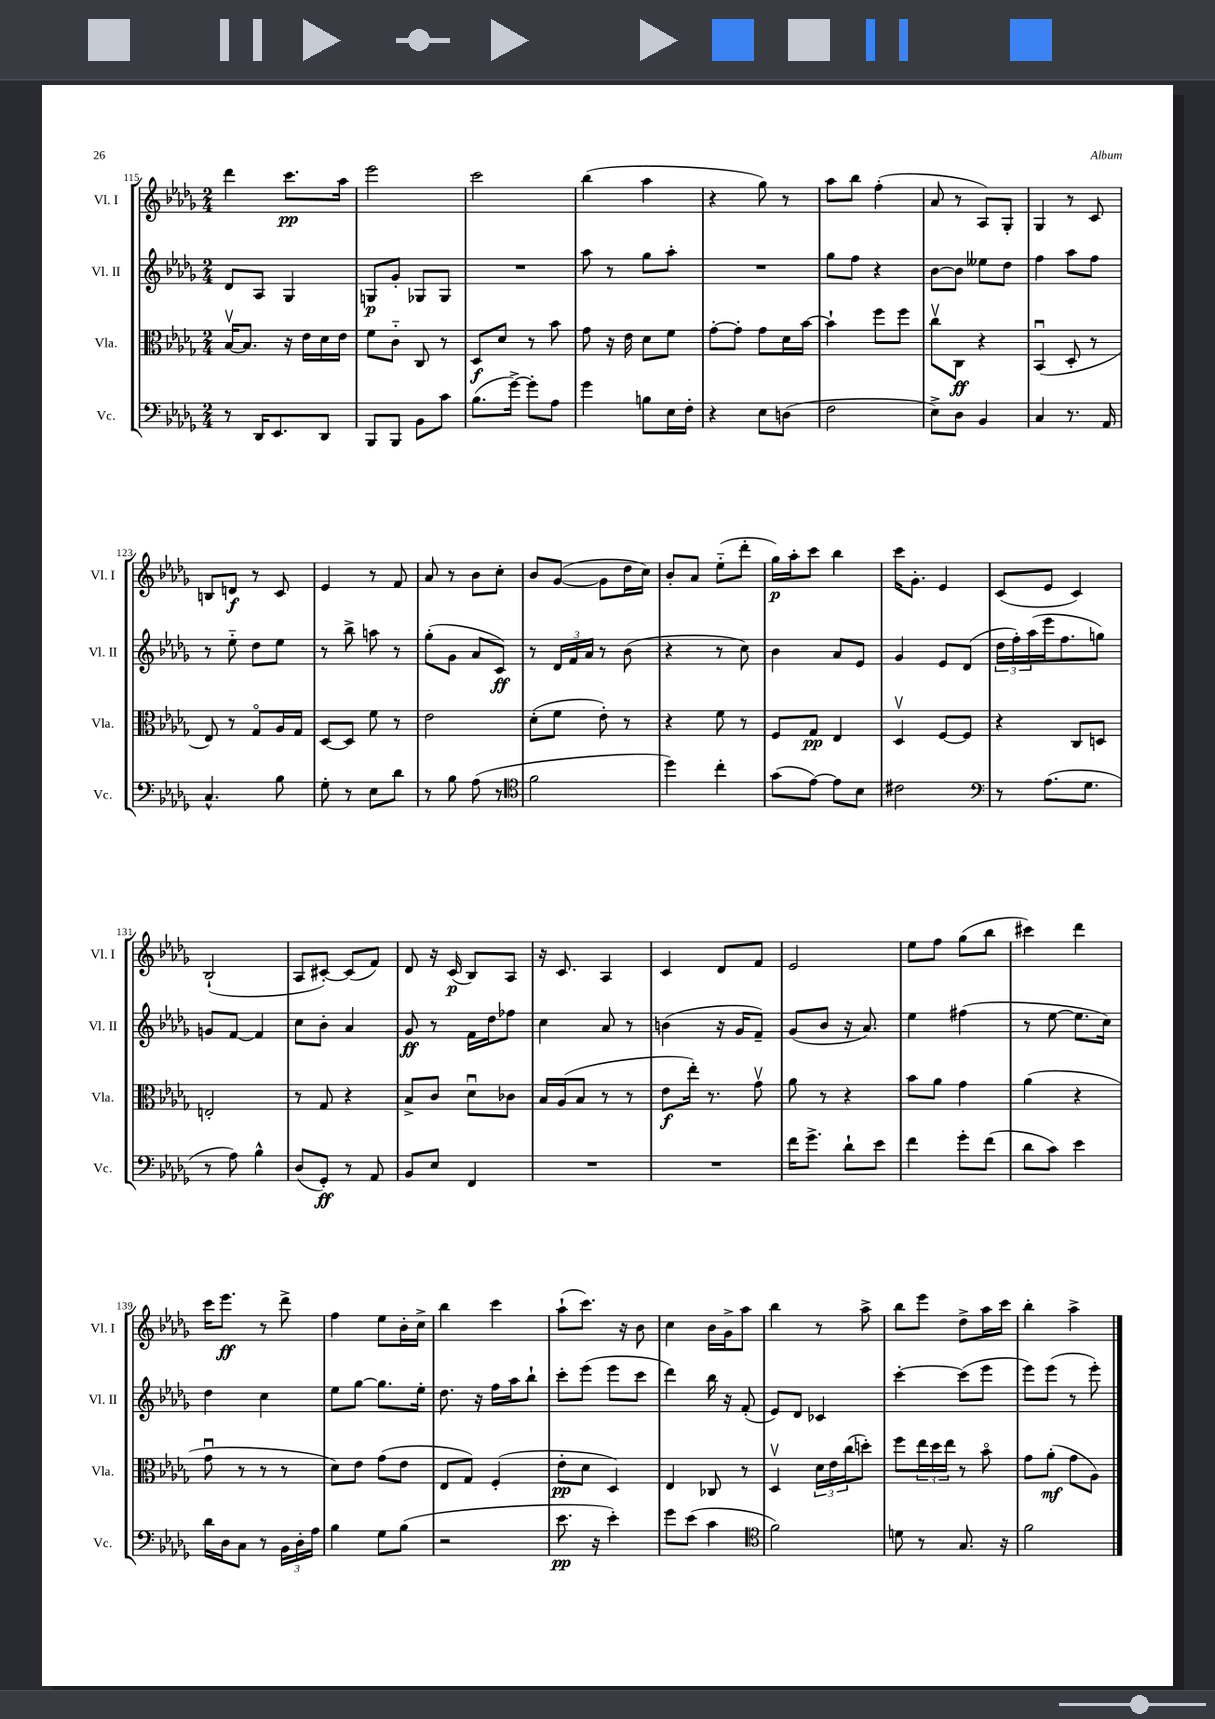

**kern	**dynam	**kern	**dynam	**kern	**dynam	**kern	**dynam
*part4	*part4	*part3	*part3	*part2	*part2	*part1	*part1
*staff4	*staff4	*staff3	*staff3	*staff2	*staff2	*staff1	*staff1
*I"Vc.	*	*I"Vla.	*	*I"Vl. II	*	*I"Vl. I	*
*I'Vc.	*	*I'Vla.	*	*I'Vl. II	*	*I'Vl. I	*
*clefF4	*	*clefC3	*	*clefG2	*	*clefG2	*
*k[b-e-a-d-g-]	*	*k[b-e-a-d-g-]	*	*k[b-e-a-d-g-]	*	*k[b-e-a-d-g-]	*
*M2/4	*	*M2/4	*	*M2/4	*	*M2/4	*
=115	=115	=115	=115	=115	=115	=115	=115
8r	.	[16B-v/KL	.	8d-/L	.	4ddd-\	.
.	.	8.B-/J]	.	.	.	.	.
16DD-/KL	.	.	.	8A-/J	.	.	.
8.EE-/	.	.	.	.	.	.	.
.	.	16r	.	4G-/	.	8.ccc\L	pp
.	.	16e-\LL	.	.	.	.	.
8DD-/J	.	16d-\	.	.	.	.	.
.	.	16e-\JJ	.	.	.	16aa-\Jk	.
=116	=116	=116	=116	=116	=116	=116	=116
8BBB-/L	.	8f\L	.	8Gn/L	p	2eee-\	.
8BBB-/J	.	8c\J	.	8g-'/J	.	.	.
8BB-\L	.	8C/	.	8G-X/L	.	.	.
8c\J	.	8r	.	8G-/J	.	.	.
=117	=117	=117	=117	=117	=117	=117	=117
(8.B-\L	.	8D-/L	f	2r	.	2ccc\	.
.	.	8d-/J	.	.	.	.	.
[16g-^\Jk)	.	.	.	.	.	.	.
8g-'\L]	.	8r	.	.	.	.	.
8A-\J	.	8b-\	.	.	.	.	.
=118	=118	=118	=118	=118	=118	=118	=118
4g-\	.	8g-\	.	8aa-\	.	(4bb-\	.
.	.	16r	.	8r	.	.	.
.	.	16e-\	.	.	.	.	.
8Bn\L	.	8d-\L	.	8gg-\L	.	4aa-\	.
16E-\L	.	8f\J	.	8aa-'\J	.	.	.
16F'\JJ	.	.	.	.	.	.	.
=119	=119	=119	=119	=119	=119	=119	=119
4r	.	[8g-'\L	.	2r	.	4r	.
.	.	8g-'\J]	.	.	.	.	.
8E-\L	.	8g-\L	.	.	.	8gg-\)	.
(8Dn\J	.	16d-\L	.	.	.	8r	.
.	.	[16b-\JJ	.	.	.	.	.
=120	=120	=120	=120	=120	=120	=120	=120
2F\	.	4b-`\]	.	8gg-\L	.	8aa-\L	.
.	.	.	.	8ff\J	.	8bb-\J	.
.	.	8ff\L	.	4r	.	(4ff'\	.
.	.	8ff\J	.	.	.	.	.
=121	=121	=121	=121	=121	=121	=121	=121
8E-^\L)	.	8ccv\L	.	[8b-\L	.	8a-/	.
8D-\J	.	8C\J	ff	8b-\J]	.	8r	.
4BB-/	.	4r	.	8ee--X\L	.	8A-/L)	.
.	.	.	.	8dd-\J	.	8G-'/J	.
=122	=122	=122	=122	=122	=122	=122	=122
4C/	.	(4BB-u/	.	4ff\	.	4G-/	.
8.r	.	8D-'/	.	8aa-\L	.	8r	.
.	.	8r	.	8ff\J	.	8c/	.
16AA-/	.	.	.	.	.	.	.
!!LO:LB:g=z
=123	=123	=123	=123	=123	=123	=123	=123
4.C^^/	.	8E-/)	.	8r	.	8Bn/L	.
.	.	8r	.	8ee-\	.	8dn/J	f
.	.	8G-/L	.	8dd-\L	.	8r	.
8B-\	.	16A-/L	.	8ee-\J	.	8c/	.
.	.	16G-/JJ	.	.	.	.	.
=124	=124	=124	=124	=124	=124	=124	=124
8G-'\	.	[8D-/L	.	8r	.	4e-/	.
8r	.	8D-/J]	.	8bb-^\	.	.	.
8E-\L	.	8f\	.	8aan\	.	8r	.
8d-\J	.	8r	.	8r	.	8f/	.
=125	=125	=125	=125	=125	=125	=125	=125
8r	.	2e-\	.	(8gg-'\L	.	8a-/	.
8B-\	.	.	.	8g-\J	.	8r	.
(8A-\	.	.	.	8a-/L	.	8b-\L	.
8r	.	.	.	8c/J)	ff	8cc'\J	.
=126	=126	=126	=126	=126	=126	=126	=126
*clefC4	*	*	*	*	*	*	*
2f\	.	(8d-'\L	.	8r	.	8b-/L	.
.	.	8f\J	.	24d-/LL	.	([8g-/J	.
.	.	.	.	24f/	.	.	.
.	.	.	.	24a-/JJ	.	.	.
.	.	8e-'\)	.	8r	.	8g-\L]	.
.	.	8r	.	(8b-\	.	16dd-\L	.
.	.	.	.	.	.	16cc\JJ)	.
=127	=127	=127	=127	=127	=127	=127	=127
4dd-\)	.	4r	.	4r	.	8b-'/L	.
.	.	.	.	.	.	8a-/J	.
4cc'\	.	8f\	.	8r	.	(8ee-\L	.
.	.	8r	.	8cc\)	.	8ddd-'\J	.
=128	=128	=128	=128	=128	=128	=128	=128
(8g-\L	.	8F/L	.	4b-\	.	16gg-\LL)	p
.	.	.	.	.	.	16aa-'\J	.
[8e-\J)	.	8G-/J	pp	.	.	8ccc\J	.
8e-\L]	.	4E-/	.	8a-/L	.	4bb-\	.
8B-\J	.	.	.	8e-/J	.	.	.
=129	=129	=129	=129	=129	=129	=129	=129
2c#X\	.	4D-v/	.	4g-/	.	16ccc\KL	.
.	.	.	.	.	.	8.g-'\J	.
.	.	[8F/L	.	8e-/L	.	4e-/	.
.	.	8F/J]	.	(8d-/J	.	.	.
=130	=130	=130	=130	=130	=130	=130	=130
*clefF4	*	*	*	*	*	*	*
8r	.	4r	.	24dd-\LL	.	(8c/L	.
.	.	.	.	24ff'\)	.	.	.
.	.	.	.	(24aa-\	.	.	.
(8.A-\L	.	.	.	16eee-\J	.	8e-/J	.
.	.	.	.	8.ff\	.	.	.
.	.	8C/L	.	.	.	4c/)	.
8.G-\J	.	.	.	.	.	.	.
.	.	8Dn/J	.	8ggn\J)	.	.	.
!!LO:LB:g=z
=131	=131	=131	=131	=131	=131	=131	=131
8r	.	2En'/	.	8gn/L	.	(2B-`/	.
8A-\)	.	.	.	[8f/J	.	.	.
4B-^^\	.	.	.	4f/]	.	.	.
=132	=132	=132	=132	=132	=132	=132	=132
(8D-/L	.	8r	.	8cc\L	.	8A-/L	.
8GG-'/J)	ff	8G-/	.	8b-'\J	.	[8c#X'/J)	.
8r	.	4r	.	4a-/	.	(8c#/L]	.
8AA-/	.	.	.	.	.	8f/J)	.
=133	=133	=133	=133	=133	=133	=133	=133
8BB-/L	.	8B-^/L	.	8g-/	ff	8d-/	.
8E-/J	.	8c/J	.	8r	.	16r	.
.	.	.	.	.	.	(16c/	p
4FF/	.	8d-u\L	.	16f\LL	.	8B-/L)	.
.	.	.	.	16dd-\J	.	.	.
.	.	8c-X\J	.	8ff-X\J	.	8A-/J	.
=134	=134	=134	=134	=134	=134	=134	=134
2r	.	16B-/LL	.	4cc\	.	16r	.
.	.	(16A-/J	.	.	.	8.c/	.
.	.	8B-/J	.	.	.	.	.
.	.	8r	.	8a-/	.	4A-/	.
.	.	8r	.	8r	.	.	.
=135	=135	=135	=135	=135	=135	=135	=135
2r	.	8e-\L	f	(4bn\	.	4c/	.
.	.	16ee-'\Jk)	.	.	.	.	.
.	.	8.r	.	.	.	.	.
.	.	.	.	16r	.	8d-/L	.
.	.	.	.	16g-/KL	.	.	.
.	.	8g-v\	.	8f~/J)	.	8f/J	.
=136	=136	=136	=136	=136	=136	=136	=136
16f\KL	.	8a-\	.	(8g-/L	.	2e-/	.
8.g-^\J	.	.	.	.	.	.	.
.	.	8r	.	8b-/J	.	.	.
8d-`\L	.	4r	.	16r	.	.	.
.	.	.	.	8.a-/)	.	.	.
8e-\J	.	.	.	.	.	.	.
=137	=137	=137	=137	=137	=137	=137	=137
4f\	.	8b-\L	.	4ee-\	.	8ee-\L	.
.	.	8a-\J	.	.	.	8ff\J	.
8g-'\L	.	4g-\	.	(4ff#X\	.	(8gg-\L	.
(8f\J	.	.	.	.	.	8bb-\J	.
=138	=138	=138	=138	=138	=138	=138	=138
8d-\L	.	(4a-\	.	8r	.	4ccc#X\)	.
8c\J)	.	.	.	[8ee-\	.	.	.
4e-\	.	4r	.	8.ee-\L]	.	4ddd-\	.
.	.	.	.	16cc\Jk)	.	.	.
!!LO:LB:g=z
=139	=139	=139	=139	=139	=139	=139	=139
16d-\LL	.	8g-u\	.	4dd-\	.	16ccc\KL	.
16D-\J	.	.	.	.	.	8.eee-\J	ff
8C\J	.	8r	.	.	.	.	.
8r	.	8r	.	4cc\	.	8r	.
24BB-\LL	.	8r	.	.	.	8ddd-^\	.
24D-'\	.	.	.	.	.	.	.
24A-\JJ	.	.	.	.	.	.	.
=140	=140	=140	=140	=140	=140	=140	=140
4B-\	.	8d-\L)	.	8ee-\L	.	4ff\	.
.	.	8e-\J	.	[8gg-\J	.	.	.
8G-\L	.	(8g-\L	.	8.gg-\L]	.	8ee-\L	.
(8B-\J	.	8e-\J	.	.	.	16b-'\L	.
.	.	.	.	16ee-'\Jk	.	16cc^\JJ	.
=141	=141	=141	=141	=141	=141	=141	=141
2r	.	8E-/L	.	8.dd-\	.	4bb-\	.
.	.	8G-/J)	.	.	.	.	.
.	.	.	.	16r	.	.	.
.	.	(4F'/	.	16ff\LL	.	4ccc\	.
.	.	.	.	16aa-\J	.	.	.
.	.	.	.	8bb-`\J	.	.	.
=142	=142	=142	=142	=142	=142	=142	=142
8.e-\	pp	8e-'\L	pp	8ccc'\L	.	(8aa-`\L	.
.	.	8d-\J	.	(8eee-\J	.	8.ccc\J)	.
16r	.	.	.	.	.	.	.
4e-'\)	.	4D-/)	.	8eee-\L	.	.	.
.	.	.	.	.	.	16r	.
.	.	.	.	8ccc\J	.	8b-\	.
=143	=143	=143	=143	=143	=143	=143	=143
8g-\L	.	4E-/	.	4ddd-\)	.	4cc\	.
(8e-\J	.	.	.	.	.	.	.
4c\	.	8C-X/	.	16bb-\	.	16b-\LL	.
.	.	.	.	16r	.	16g-^\J	.
.	.	8r	.	(8f'/	.	8aa-\J	.
=144	=144	=144	=144	=144	=144	=144	=144
*clefC4	*	*	*	*	*	*	*
2f\)	.	4D-v/	.	8e-/L)	.	4bb-\	.
.	.	.	.	8d-/J	.	.	.
.	.	24d-\LL	.	4c-X/	.	8r	.
.	.	24e-\	.	.	.	.	.
.	.	(24cc\J	.	.	.	.	.
.	.	8ddn'\J)	.	.	.	8aa-^\	.
=145	=145	=145	=145	=145	=145	=145	=145
8dn\	.	8ff\L	.	[4ccc'\	.	8bb-\L	.
8r	.	24ee-\L	.	.	.	8eee-\J	.
.	.	24dd-\	.	.	.	.	.
.	.	24ee-\JJ	.	.	.	.	.
8.G-/	.	8r	.	(8ccc\L]	.	8dd-^\L	.
.	.	8b-\	.	8eee-\J	.	16aa-\L	.
16r	.	.	.	.	.	16ccc\JJ	.
=146	=146	=146	=146	=146	=146	=146	=146
2f\	.	8g-\L	.	8eee-\L)	.	4bb-'\	.
.	.	(8a-'\J	mf	(8eee-\J	.	.	.
.	.	8g-\L	.	8r	.	4aa-^\	.
.	.	8A-\J)	.	8eee-'\)	.	.	.
==	==	==	==	==	==	==	==
*-	*-	*-	*-	*-	*-	*-	*-
